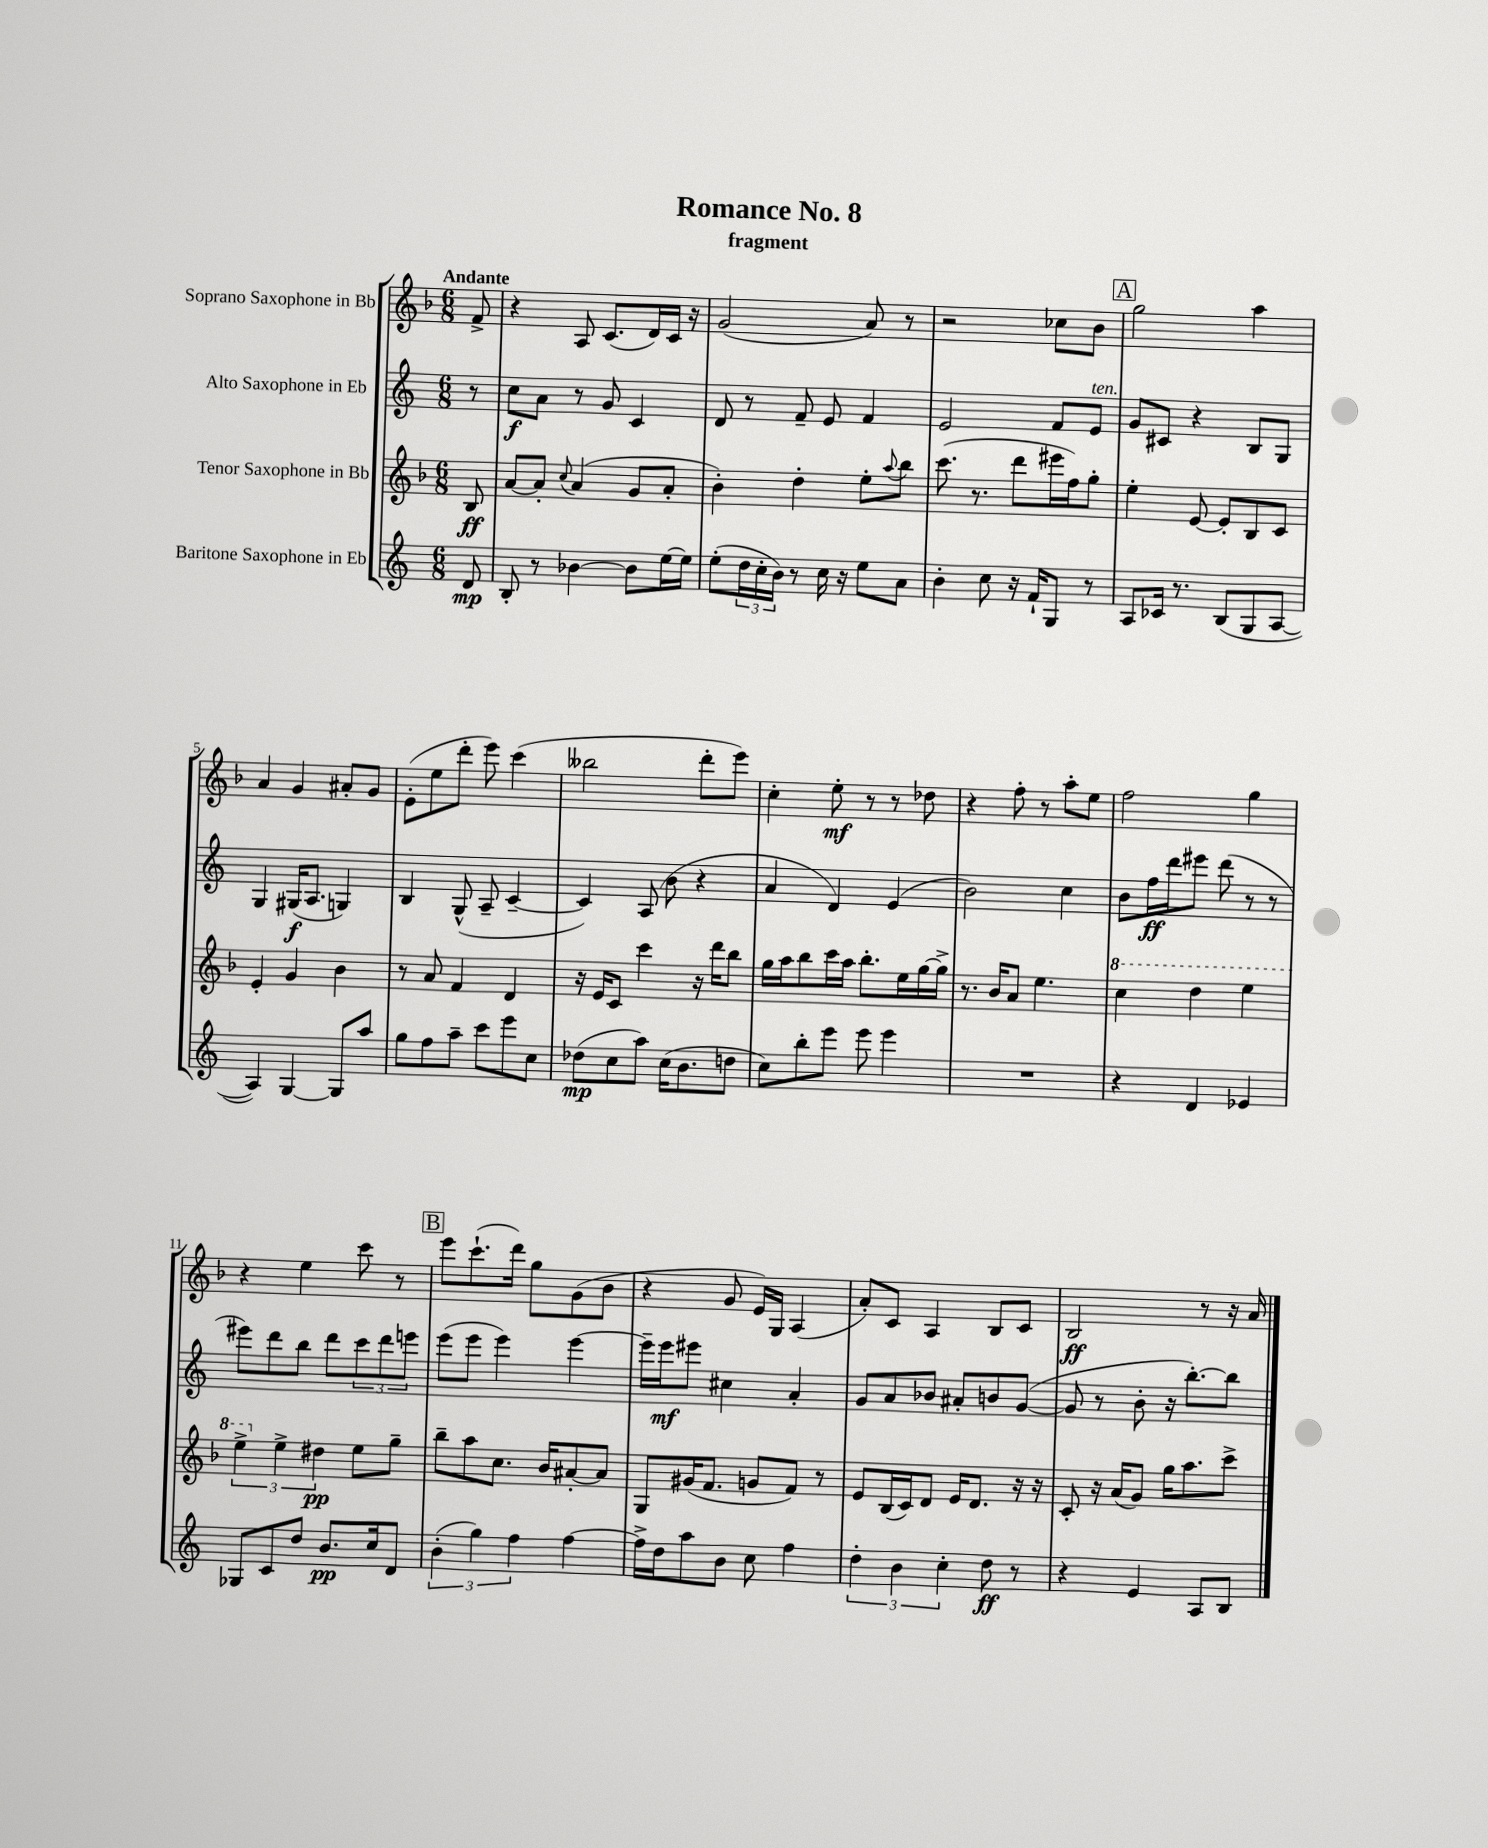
\header { title = "Romance No. 8" subtitle = "fragment" }
<<
\new StaffGroup <<
\new Staff = "s0" \with { instrumentName = "Soprano Saxophone in Bb" } {
    \clef treble \key f \major \numericTimeSignature \time 6/8 \partial 8 \tempo "Andante"
    f'8-> |
    r4 a8 c'8.( d'16) c'16 r16 |
    g'2( a'8) r8 |
    r2 ces''8 bes'8 |
    \mark \markup { \box "A" } g''2 a''4 |
    a'4 g'4 ais'8-. g'8 |
    e'8-.( e''8 d'''8-. e'''8) c'''4( |
    beses''2 d'''8-. e'''8) |
    c''4-. e''8-.\mf r8 r8 des''8 |
    r4 f''8-. r8 a''8-. e''8 |
    f''2 g''4 |
    r4 e''4 c'''8 r8 |
    \mark \markup { \box "B" } e'''8 c'''8.-!( d'''16) g''8 g'8( bes'8 |
    r4 g'8 e'16) g16 a4( |
    a'8-.) c'8 a4 bes8 c'8 |
    bes2\ff r8 r16 a'16 \bar "|." |
}
\new Staff = "s1" \with { instrumentName = "Alto Saxophone in Eb" } {
    \clef treble \key c \major \numericTimeSignature \time 6/8 \partial 8
    r8 |
    c''8\f a'8 r8 g'8 c'4 |
    d'8 r8 f'8-- e'8 f'4 |
    e'2 f'8 e'8^\markup { \italic "ten." } |
    \mark \markup { \box "A" } g'8 cis'8 r4 b8 g8 |
    g4 gis16\f( a8. g4) |
    b4 g8-^( a8-- c'4~-- |
    c'4) a8( b'8 r4 |
    a'4 d'4) e'4( |
    b'2) c''4 |
    b'8 f''16\ff d'''16 eis'''8 d'''8( r8 r8 |
    eis'''8) d'''8 b''8 d'''8 \tuplet 3/2 { c'''8 d'''8 e'''8 } |
    \mark \markup { \box "B" } e'''8( e'''8 e'''4) e'''4~ |
    e'''16-- e'''16\mf eis'''8 cis''4 a'4-. |
    g'8 a'8 bes'8 ais'8-. b'8 g'8~( |
    g'8 r8 b'8-. r16 b''8.~-.) b''8 \bar "|." |
}
\new Staff = "s2" \with { instrumentName = "Tenor Saxophone in Bb" } {
    \clef treble \key f \major \numericTimeSignature \time 6/8 \partial 8
    bes8\ff |
    a'8~ a'8-. \appoggiatura { c''8 } a'4( g'8 a'8-. |
    bes'4-.) d''4-. e''8-. \appoggiatura { a''8 } bes''8 |
    c'''8.( r8. d'''8 eis'''16 f''16) g''8-. |
    \mark \markup { \box "A" } e''4-. e'8~ e'8-. bes8 c'8 |
    e'4-. g'4 bes'4 |
    r8 a'8 f'4 d'4 |
    r16 e'16 c'8 c'''4 r16 d'''16 bes''8 |
    g''16 a''16 bes''8 c'''16 a''16 bes''8.-. e''16 g''16~ g''16-> |
    r8. bes'16 a'8 e''4. |
    \ottava #1 c'''4 d'''4 e'''4 |
    \tuplet 3/2 { e'''4-> \ottava #0 e''4-> dis''4\pp } e''8 g''8-- |
    \mark \markup { \box "B" } bes''8-- a''8 c''8. bes'16 ais'8~-. ais'8 |
    g8 gis'16( f'8. g'8 f'8) r8 |
    e'8 bes16( c'16) d'8 e'16 d'8. r16 r16 |
    c'8-. r16 a'16( g'8) g''16 a''8. c'''8-> \bar "|." |
}
\new Staff = "s3" \with { instrumentName = "Baritone Saxophone in Eb" } {
    \clef treble \key c \major \numericTimeSignature \time 6/8 \partial 8
    d'8\mp |
    b8-. r8 bes'4~ bes'8 e''16~ e''16 |
    e''8-.( \tuplet 3/2 { d''16 c''16-. b'16) } r8 c''16 r16 e''8 a'8 |
    b'4-. c''8 r16 f'16-! g8 r8 |
    \mark \markup { \box "A" } a8 ces'16 r8. b8( g8 a8~ |
    a4) g4~ g8 a''8 |
    g''8 f''8 a''8-- c'''8 e'''8 c''8 |
    des''8\mp( c''8 a''8) c''16( b'8. d''8 |
    c''8) b''8-. e'''8 e'''8 e'''4 |
    R2. |
    r4 d'4 ees'4 |
    ges8 c'8 d''8 b'8.\pp c''16 d'8 |
    \mark \markup { \box "B" } \tuplet 3/2 { b'4-.( g''4) f''4 } f''4~ |
    f''16-> d''16 a''8 b'8 c''8 f''4 |
    \tuplet 3/2 { d''4-. b'4 c''4-. } d''8\ff r8 |
    r4 e'4 a8 b8 \bar "|." |
}
>>
>>
